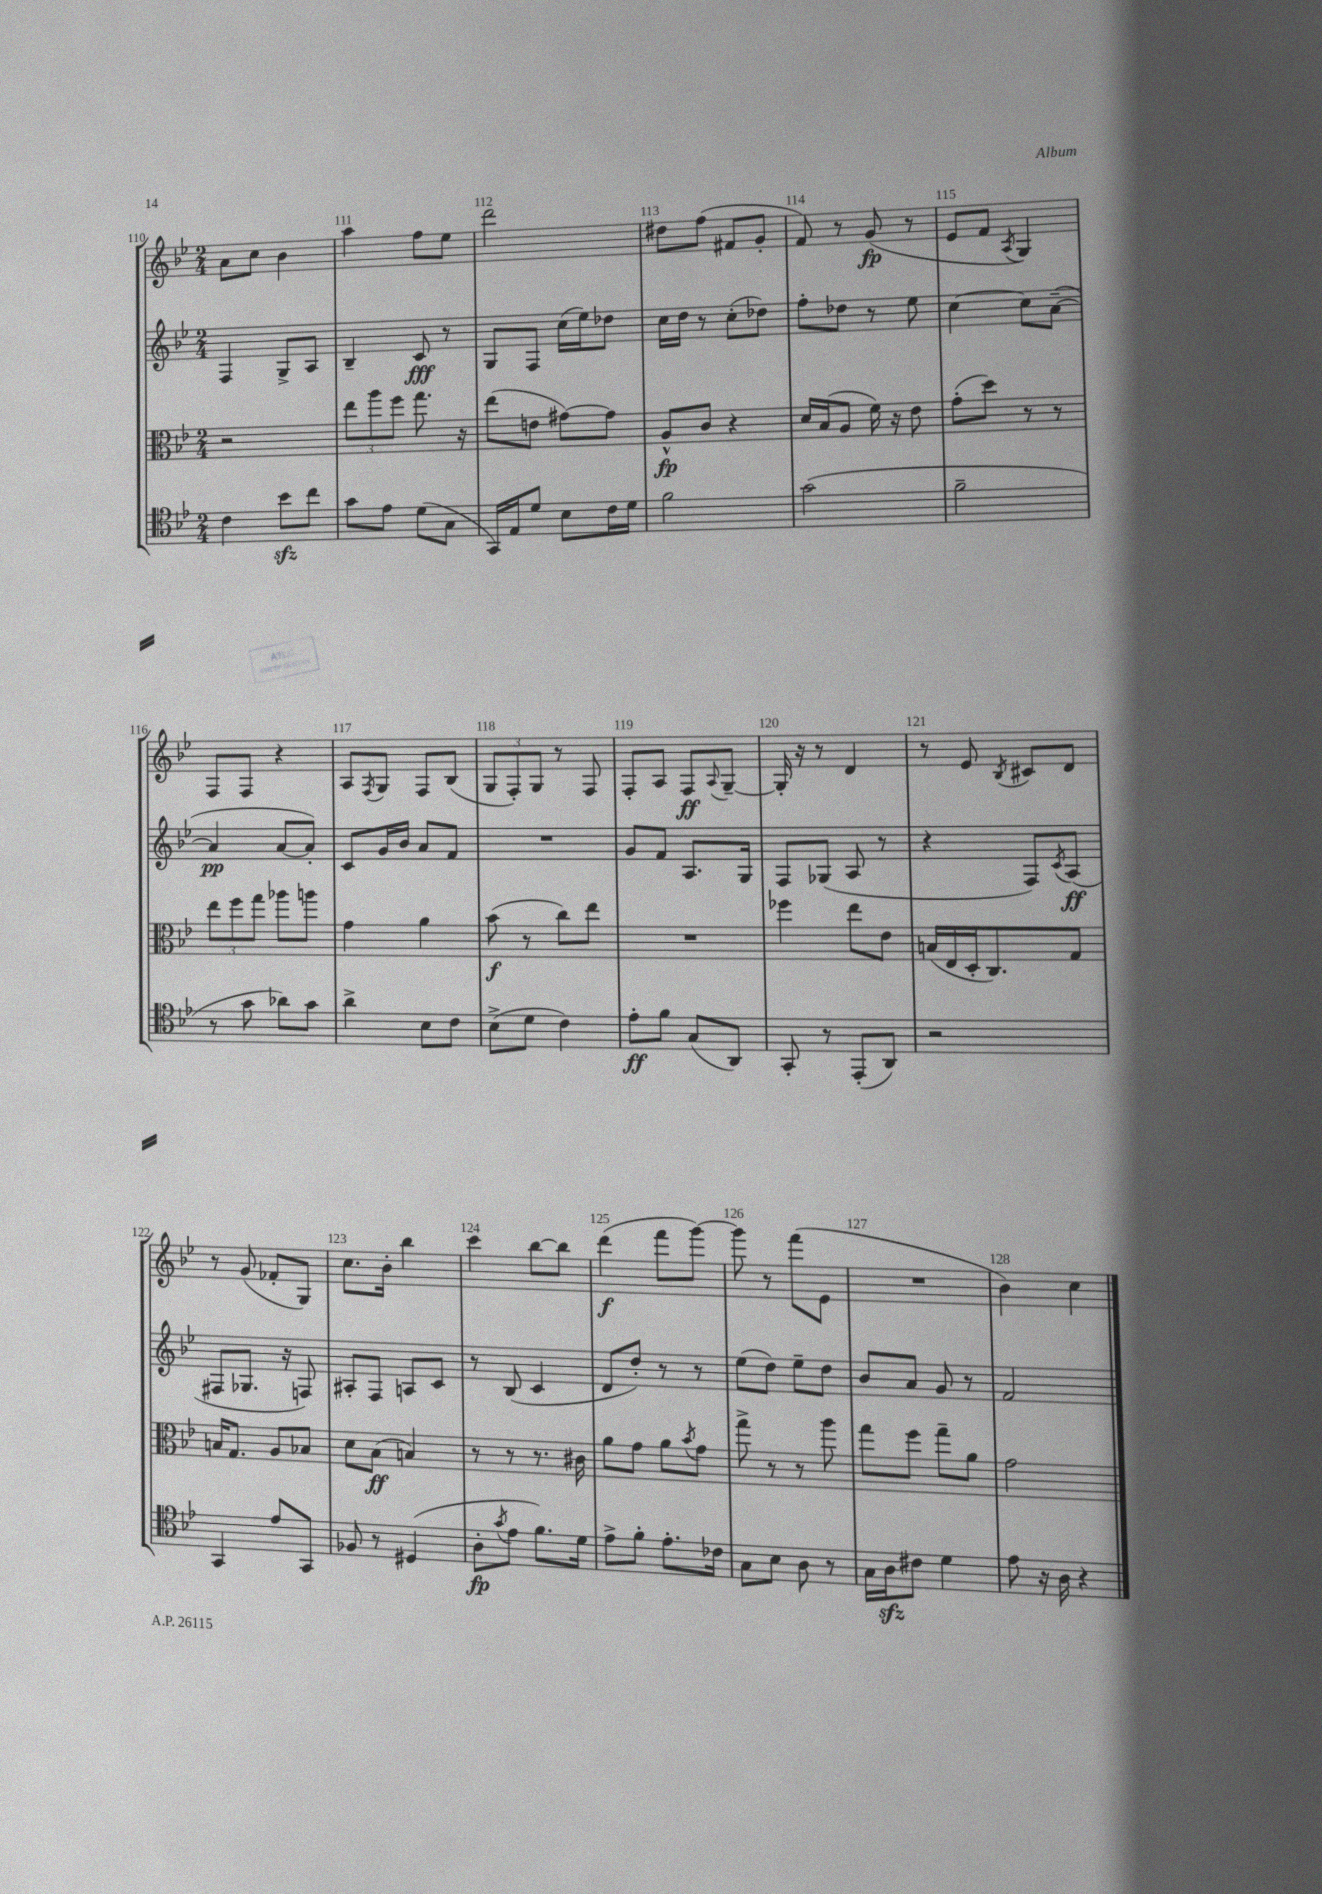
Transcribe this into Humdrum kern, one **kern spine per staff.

**kern	**kern	**kern	**kern
*staff4	*staff3	*staff2	*staff1
*clefC4	*clefC3	*clefG2	*clefG2
*k[b-e-]	*k[b-e-]	*k[b-e-]	*k[b-e-]
*M2/4	*M2/4	*M2/4	*M2/4
4c	2r	4F	8a
.	.	.	8cc
8b-	.	8G^	4b-
8cc	.	8A	.
=	=	=	=
8g	12ee-	4B-~	4aa
.	12aa	.	.
8e-	.	.	.
.	12ff	.	.
(8d	8.gg	8c	8ff
8G	.	8r	8ee-
.	16r	.	.
=	=	=	=
16GG)	(8ee-	8G	2ddd
16E-	.	.	.
8d	8e	8F	.
8B-	[8g#)	(16cc	.
.	.	16ee-)	.
16c	8g#]	8dd-	.
16d	.	.	.
=	=	=	=
2f	8A^^	16cc	8dd#
.	.	16dd	.
.	8c	8r	(8ff
.	4r	(8cc'	8f#
.	.	8dd-)	8g'
=	=	=	=
(2g	16d	8ff'	8f)
.	(16B-	.	.
.	8A	8dd-	8r
.	16f)	8r	(8g
.	16r	.	.
.	8e-	8ee-	8r
=	=	=	=
2f~	(8g'	[4cc	8e-
.	8dd)	.	8f
.	.	.	8qA
.	8r	8cc]	4G)
.	8r	([8a~	.
=	=	=	=
8r	12ee-	4a]	8F
.	12ff	.	.
8g	.	.	8F
.	12gg	.	.
8a-)	8aa-	[8a	4r
8g	8aa	8a'])	.
=	=	=	=
4a^	4g	8c	8A
.	.	.	8qF
.	.	16g	8G
.	.	16b-	.
8B-	4a	8a	8F
8c	.	8f	(8B-
=	=	=	=
(8B-^	(8b-	2r	12G
.	.	.	12F')
8d	8r	.	.
.	.	.	12G
4c)	8cc)	.	8r
.	8ee-	.	8F
=	=	=	=
8e-'	2r	8g	8F'
8f	.	8f	8A
(8G	.	8.A	8F
.	.	.	8qqA
8AA)	.	.	[8G~
.	.	16G	.
=	=	=	=
8GG'	4ff-	8F	16G']
.	.	.	16r
8r	.	(8G-	8r
(8EE-'	8ee-	8A	4d
8AA)	8e-	8r	.
=	=	=	=
2r	(16B	4r	8r
.	16E-	.	.
.	16D'	.	8e-
.	8.C)	.	.
.	.	.	8qB-
.	.	8F)	8c#
.	.	8qc	.
.	8G	(8A	8d
=	=	=	=
4GG	16B	8F#	8r
.	8.G	.	.
.	.	8.G-	(8g
8e-	8A	.	8f-'
.	.	16r	.
8GG	8B-	8F)	8G)
=	=	=	=
8F-	8d	8A#'	8.cc
8r	(8B-	8F	.
.	.	.	16b-'
(4D#	4B)	8A	4bb-
.	.	8c	.
=	=	=	=
8A'	8r	8r	4ccc
8qg	.	.	.
8e-	8r	(8B-	.
8.f)	8.r	4c	[8bb-
.	.	.	8bb-]
16d	16c#	.	.
=	=	=	=
8e-^	8a	8d	(4ddd
8f'	8g	8dd')	.
8.e-'	8a	8r	8fff
.	8qb-	.	.
.	8g	8r	[8ggg)
16c-	.	.	.
=	=	=	=
8G	8gg^	(8ee-	8ggg]
8B-	8r	8dd)	8r
8A	8r	8ee-~	(8fff
8r	8aa	8dd	8e-
=	=	=	=
16G	8gg	8b-	2r
16A	.	.	.
8c#	8ff	8a	.
4d	8gg~	8g	.
.	8a	8r	.
=	=	=	=
8e-	2g	2f	4b-)
16r	.	.	.
16A	.	.	.
4r	.	.	4cc
==	==	==	==
*-	*-	*-	*-
